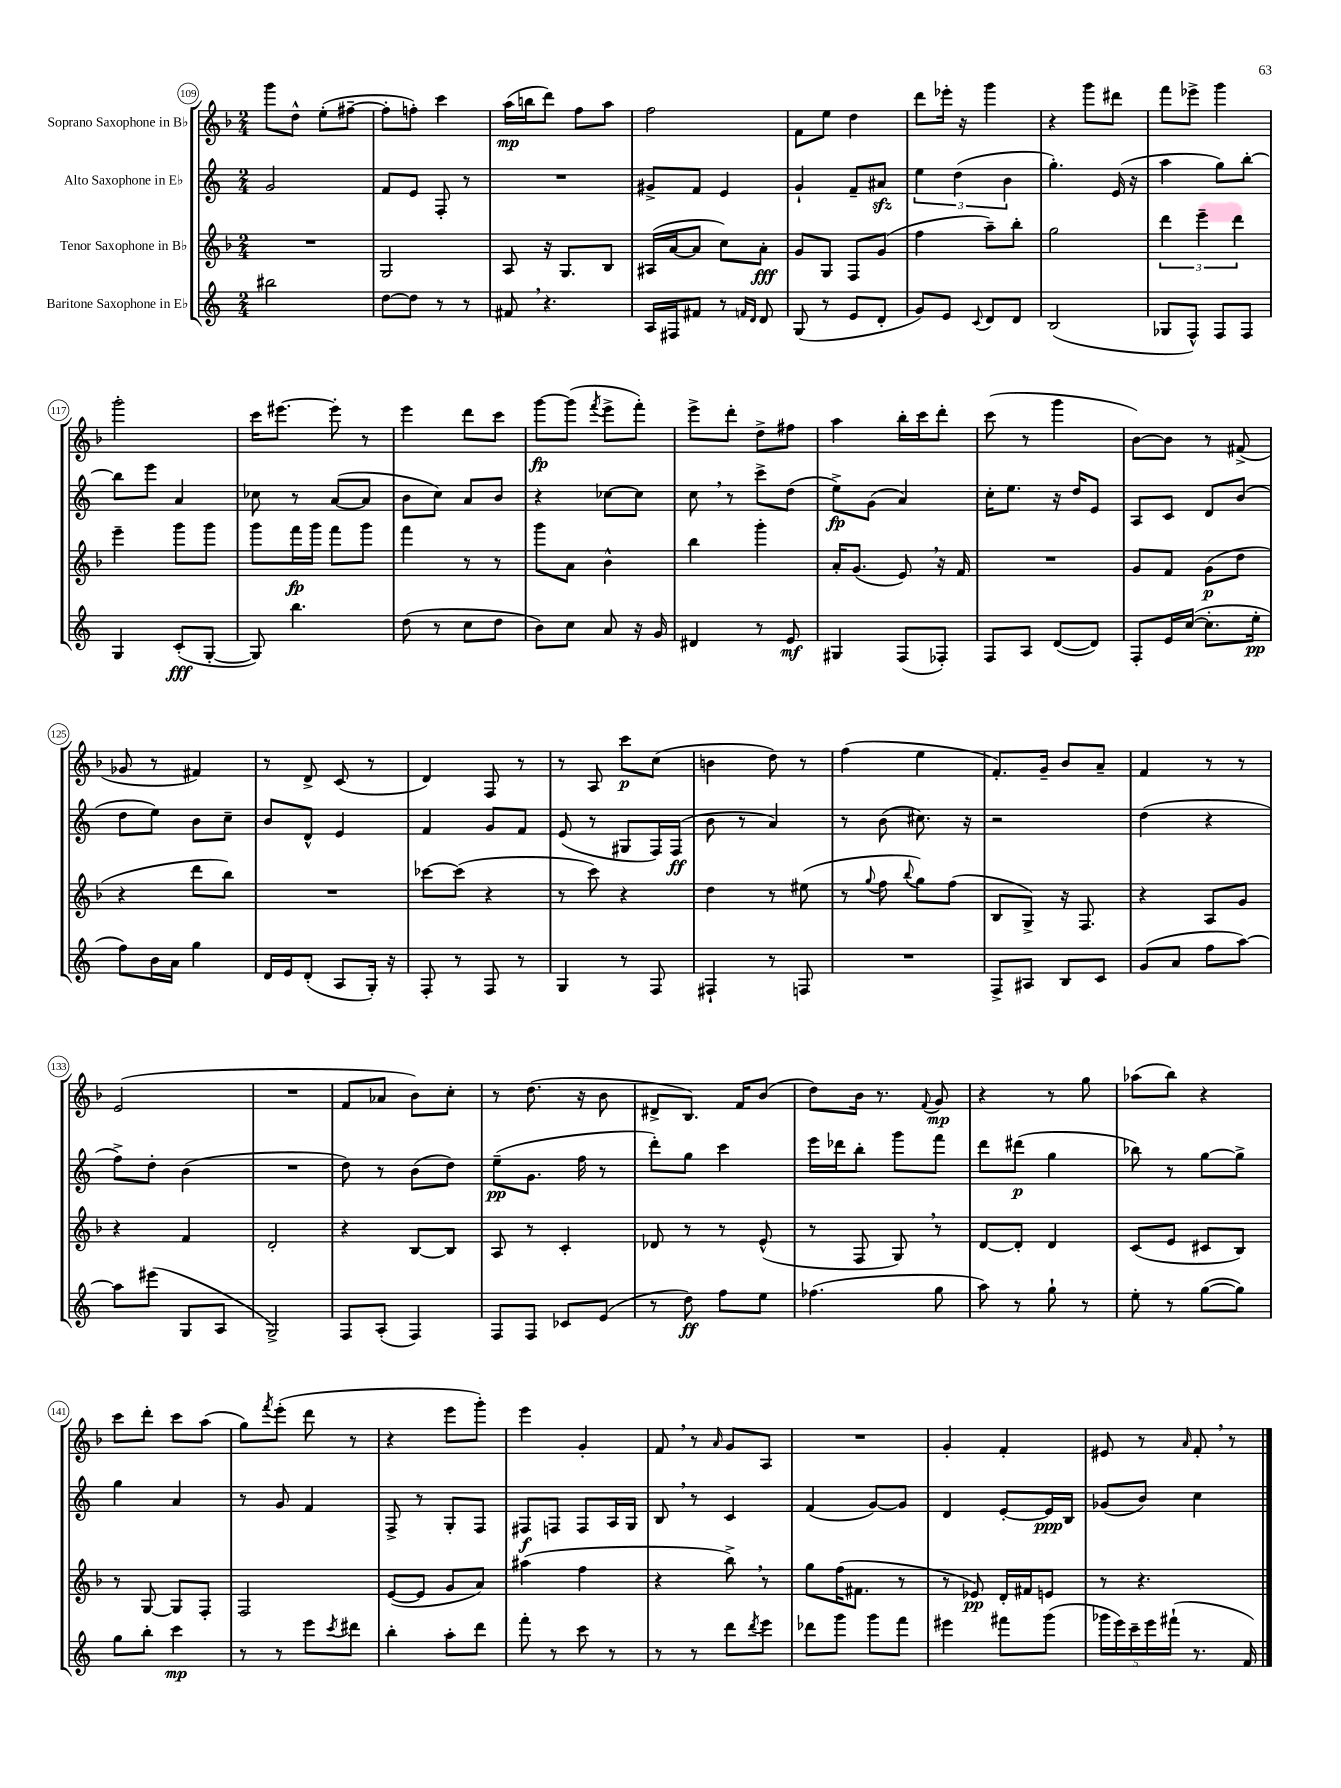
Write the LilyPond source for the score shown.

<<
\new StaffGroup <<
\new Staff = "s0" \with { instrumentName = "Soprano Saxophone in Bb" } {
    \clef treble \key f \major \numericTimeSignature \time 2/4
    g'''8 d''8-^ e''8-.( fis''8~-- |
    fis''8-. f''8-.) c'''4 |
    a''16\mp( b''16 d'''8) f''8 a''8 |
    f''2 |
    f'8 e''8 d''4 |
    d'''8 ees'''16-. r16 g'''4 |
    r4 g'''8 dis'''8 |
    f'''8 ees'''8-> g'''4 |
    g'''2-. |
    c'''16 eis'''8.~ eis'''8-. r8 |
    e'''4 d'''8 c'''8 |
    g'''8~\fp g'''8( \acciaccatura { f'''8 } e'''8-> f'''8-.) |
    e'''8-> d'''8-. d''8-> fis''8 |
    a''4 bes''16-. c'''16 d'''8-. |
    c'''8( r8 g'''4 |
    bes'8~) bes'8 r8 fis'8->( |
    ges'8 r8 fis'4) |
    r8 d'8-> c'8( r8 |
    d'4) f8 r8 |
    r8 a8 c'''8\p c''8( |
    b'4 d''8) r8 |
    f''4( e''4 |
    f'8.-.) g'16-- bes'8 a'8-- |
    f'4 r8 r8 |
    e'2( |
    R2 |
    f'8 aes'8 bes'8) c''8-. |
    r8 d''8.( r16 bes'8 |
    dis'8-> bes8.) f'16 bes'8( |
    d''8) bes'16 r8. \appoggiatura { f'8 } g'8\mp |
    r4 r8 g''8 |
    aes''8( bes''8) r4 |
    c'''8 d'''8-. c'''8 a''8( |
    g''8) \acciaccatura { f'''8 } e'''8-.( d'''8 r8 |
    r4 e'''8 g'''8-.) |
    e'''4 g'4-. |
    f'8 \breathe r8 \grace { a'16 } g'8 a8 |
    R2 |
    g'4-. f'4-. |
    eis'8 r8 \grace { a'16 } f'8-. \breathe r8 \bar "|." |
}
\new Staff = "s1" \with { instrumentName = "Alto Saxophone in Eb" } {
    \clef treble \key c \major \numericTimeSignature \time 2/4
    g'2 |
    f'8 e'8 f8-. r8 |
    R2 |
    gis'8-> f'8 e'4 |
    g'4-! f'8-- ais'8\sfz |
    \tuplet 3/2 { e''4 d''4( b'4 } |
    g''4.-.) e'16( r16 |
    a''4 g''8) b''8~-. |
    b''8 e'''8 a'4 |
    ces''8 r8 a'8~( a'8 |
    b'8 c''8) a'8 b'8 |
    r4 ces''8~ ces''8 |
    c''8 \breathe r8 c'''8-> d''8( |
    e''8->\fp) g'8( a'4) |
    c''16-. e''8. r16 d''16 e'8 |
    a8 c'8 d'8 b'8( |
    d''8 e''8) b'8 c''8-- |
    b'8 d'8-^ e'4 |
    f'4 g'8 f'8 |
    e'8( r8 gis8 f16) f16\ff( |
    b'8 r8 a'4) |
    r8 b'8( cis''8.) r16 |
    r2 |
    d''4( r4 |
    f''8->) d''8-. b'4( |
    R2 |
    d''8) r8 b'8( d''8) |
    e''8--\pp( g'8. f''16 r8 |
    d'''8-.) g''8 c'''4 |
    e'''16 des'''16 b''8-. g'''8 f'''8 |
    d'''8 dis'''8\p( g''4 |
    bes''8) r8 g''8~ g''8-> |
    g''4 a'4 |
    r8 g'8 f'4 |
    f8-> r8 g8-. f8 |
    fis8\f f8 f8 a16 g16 |
    b8 \breathe r8 c'4 |
    f'4( g'8~) g'8 |
    d'4 e'8~-. e'16\ppp b16 |
    ges'8( b'8) c''4 \bar "|." |
}
\new Staff = "s2" \with { instrumentName = "Tenor Saxophone in Bb" } {
    \clef treble \key f \major \numericTimeSignature \time 2/4
    R2 |
    g2 |
    a8 r16 g8. bes8 |
    ais16( a'16~ a'8 c''8) a'8-.\fff |
    g'8 g8 f8 g'8( |
    f''4 a''8--) bes''8-. |
    g''2 |
    \tuplet 3/2 { d'''4 e'''4-- d'''4 } |
    e'''4-- g'''8 g'''8 |
    g'''8 f'''16\fp g'''16 f'''8 g'''8 |
    f'''4 r8 r8 |
    g'''8 a'8 bes'4-^ |
    bes''4 g'''4-. |
    a'16-. g'8.( e'8) \breathe r16 f'16 |
    R2 |
    g'8 f'8 g'8\p( d''8 |
    r4 d'''8 bes''8) |
    R2 |
    ces'''8~ ces'''8( r4 |
    r8 c'''8) r4 |
    d''4 r8 eis''8( |
    r8 \appoggiatura { g''8 } f''8 \appoggiatura { bes''8 } g''8) f''8( |
    bes8 g8->) r16 f8. |
    r4 a8 g'8 |
    r4 f'4 |
    d'2-. |
    r4 bes8~ bes8 |
    a8 r8 c'4-. |
    des'8 r8 r8 e'8-^( |
    r8 f8 g8) \breathe r8 |
    d'8~ d'8-. d'4 |
    c'8( e'8 cis'8 bes8) |
    r8 g8~ g8 f8-. |
    f2 |
    e'8~( e'8 g'8 a'8) |
    ais''4( f''4 |
    r4 bes''8->) \breathe r8 |
    g''8 f''16( fis'8. r8 |
    r8 ees'8\pp) d'16-. fis'16 e'8 |
    r8 r4. \bar "|." |
}
\new Staff = "s3" \with { instrumentName = "Baritone Saxophone in Eb" } {
    \clef treble \key c \major \numericTimeSignature \time 2/4
    bis''2 |
    d''8~ d''8 r8 r8 |
    fis'8 \breathe r4. |
    a16 fis16 fis'8 r8 \grace { f'16 d'16 } d'8 |
    g8( r8 e'8 d'8-. |
    g'8) e'8 \appoggiatura { c'8 } d'8 d'8 |
    b2( |
    ges8 f8-^) f8 f8 |
    g4 c'8-.\fff( g8~-. |
    g8) b''4. |
    d''8( r8 c''8 d''8 |
    b'8) c''8 a'8 r16 g'16 |
    dis'4 r8 e'8\mf |
    gis4 f8( fes8-.) |
    f8 a8 d'8~( d'8) |
    f8-. e'16 c''16~( c''8.-. e''16-.\pp |
    f''8) b'16 a'16 g''4 |
    d'16 e'16 d'8-.( a8 g16-.) r16 |
    f8-. r8 f8 r8 |
    g4 r8 f8 |
    fis4-! r8 f8 |
    R2 |
    f8-> ais8 b8 c'8 |
    g'8( a'8 f''8 a''8~) |
    a''8 eis'''8( g8 a8 |
    g2->) |
    f8 a8-.( f4) |
    f8 f8 ces'8 e'8( |
    r8 d''8\ff) f''8 e''8 |
    fes''4.( g''8 |
    a''8) r8 g''8-! r8 |
    e''8-. r8 g''8~( g''8) |
    g''8 b''8-. c'''4\mp |
    r8 r8 e'''8 \acciaccatura { c'''8 } dis'''8 |
    b''4-. a''8-. d'''8 |
    f'''8-. r8 c'''8 r8 |
    r8 r8 d'''8 \acciaccatura { d'''8 } e'''8 |
    des'''8 g'''8 g'''8 f'''8 |
    eis'''4 fis'''8 g'''8( |
    \tuplet 5/4 { ges'''16 e'''16) c'''16-- e'''16 fis'''16-!( } r8. f'16) \bar "|." |
}
>>
>>
\layout { \context { \Score currentBarNumber = #109 \override BarNumber.stencil = #(make-stencil-circler 0.1 0.3 ly:text-interface::print) } }
